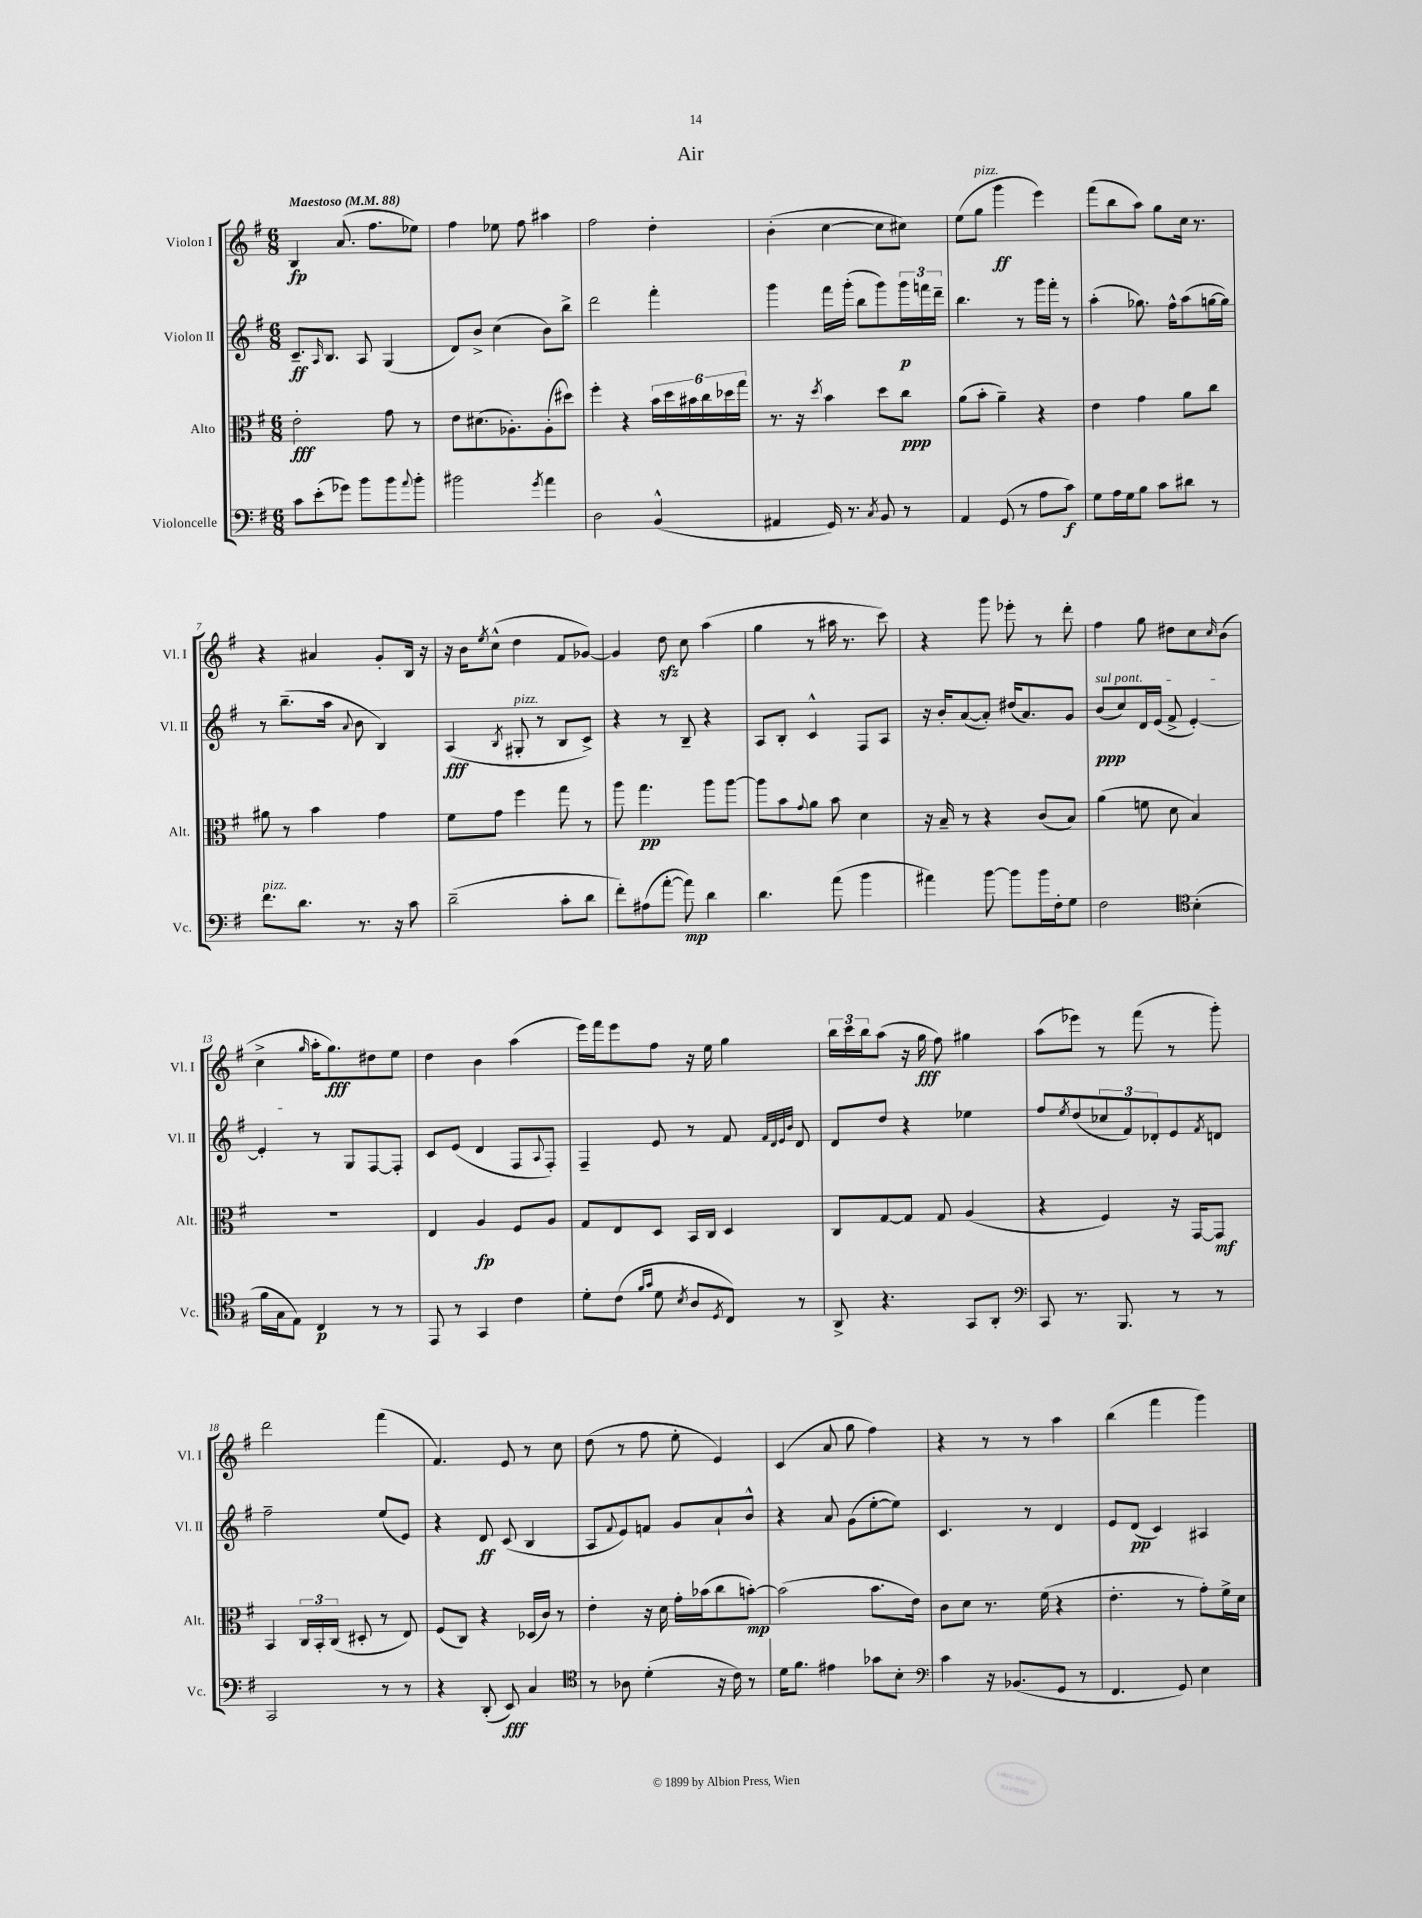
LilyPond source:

\header { title = "Air" }
<<
\new StaffGroup <<
\new Staff = "s0" \with { instrumentName = "Violon I" shortInstrumentName = "Vl. I" } {
    \clef treble \key g \major \numericTimeSignature \time 6/8 \tempo "Maestoso" 4 = 88
    b4\fp a'8.( fis''8. ees''8) |
    fis''4 ees''8 fis''8 ais''4 |
    fis''2 d''4-. |
    b'4-.( c''4~ c''8 cis''8) |
    e''8( g''8^\markup { \italic "pizz." } g'''4\ff e'''4) |
    fis'''8( b''8 a''8) g''8 c''16 r8. |
    r4 ais'4 g'8-. b16 r16 |
    r16 b'16 \acciaccatura { e''8 } c''8-^( d''4 fis'8 ges'8~) |
    ges'4 d''8\sfz c''8 a''4( |
    g''4 r8 ais''16 r8. c'''8) |
    r4 g'''8 ees'''8-. r8 d'''8-. |
    fis''4 g''8 dis''8 c''8 \grace { c''16 } b'8( |
    c''4-> \grace { g''16 } a''16-. g''8.\fff) dis''8 e''8 |
    d''4 b'4 a''4( |
    e'''16) fis'''16 e'''8 fis''8 r16 e''16 g''4 |
    \tuplet 3/2 { b''16 c'''16 b''16 } a''8( r16 g''16\fff fis''8) gis''4 |
    a''8( ees'''8) r8 fis'''8( r8 g'''8-.) |
    d'''2 fis'''4( |
    fis'4.) e'8 r8 c''8 |
    d''8( r8 fis''8 e''8-. e'4) |
    c'4( a'8 g''8 fis''4) |
    r4 r8 r8 a''4 |
    b''4( fis'''4 g'''4) \bar "|." |
}
\new Staff = "s1" \with { instrumentName = "Violon II" shortInstrumentName = "Vl. II" } {
    \clef treble \key g \major \numericTimeSignature \time 6/8
    c'8.--\ff \grace { a16 } b8. a8 g4( |
    d'8) b'8-> c''4( b'8) b''8-> |
    d'''2 fis'''4-. |
    g'''4 fis'''16 g'''16-.( b''8 g'''8) \tuplet 3/2 { g'''16\p f'''16 d'''16-- } |
    b''4. r8 g'''16 fis'''16-. r8 |
    a''4-.( ges''8.) fis''16-^ a''8( g''16~ g''16) |
    r8 b''8.--( a''16 \appoggiatura { a'8 } b'8 b4) |
    a4\fff( \acciaccatura { b8 } gis8-.^\markup { \italic "pizz." } r8 b8 c'8->) |
    r4 r8 b8-- r4 |
    a8 b8-. c'4-^ fis8 a8 |
    r16 b'16-. a'8~( a'8-.) dis''16( a'8.) g'8 |
    \once \override TextSpanner.bound-details.left.text = \markup { \italic "sul pont." } b'8\ppp\startTextSpan( c''8) d'16 e'16( fis'8-> e'4~-.) |
    e'4-.\stopTextSpan r8 g8 fis8~ fis8-. |
    c'8 e'8( d'4 fis8 \appoggiatura { a8 } fis8-.) |
    fis4-- e'8 r8 fis'8 \grace { fis'32 d'32 e'32 b'32 } d'8 |
    d'8 d''8 r4 ees''4 |
    fis''8 \acciaccatura { e''8 } d''8( \tuplet 3/2 { ces''8 fis'8) des'8-. } e'8 \acciaccatura { fis'8 } d'8 |
    fis''2-- e''8( e'8) |
    r4 d'8\ff c'8( b4 |
    a8 \appoggiatura { fis'8 } e'8) f'8 g'8 a'8-! b'8-^ |
    r4 a'8 g'8( e''8~-. e''8) |
    c'4. r8 d'4 |
    e'8 d'8\pp( c'4) ais4 \bar "|." |
}
\new Staff = "s2" \with { instrumentName = "Alto" shortInstrumentName = "Alt." } {
    \clef alto \key g \major \numericTimeSignature \time 6/8
    e'2-.\fff g'8 r8 |
    e'8 dis'8.( aes8.-.) aes8-.( dis''8) |
    fis''4-. r4 \tuplet 6/4 { b'16 d''16 bis'16 c''16 des''16 g''16 } |
    r8. r16 \acciaccatura { d''8 } b'4 d''8 c''8\ppp |
    a'8( b'8-. a'4--) r4 |
    e'4 g'4 a'8 c''8 |
    ais'8 r8 b'4 g'4 |
    fis'8 g'8 fis''4 g''8 r8 |
    a''8 g''4.\pp a''8 a''8~ |
    a''8 b'8 \appoggiatura { g'8 } a'8 b'8 d'4 |
    r16 b16-- r8 r4 c'8( b8) |
    a'4( f'8 d'8 b4) |
    R2. |
    e4 a4\fp fis8 a8 |
    g8 e8 d8 b,16 c16 d4 |
    c8 g8~ g8 g8 a4( |
    r4 fis4) r16 g,16~ g,8\mf |
    b,4 \tuplet 3/2 { c16 b,16-. c16( } dis8-. r8 e8) |
    fis8( c8) r4 des16( c'16) r8 |
    e'4-. r16 d'16 g'16-. bes'16( c''8 b'8~-.\mp) |
    b'2( b'8. e'16) |
    c'8 d'8 r8. fis'16( r4 |
    e'4.-. r8 g'8-.) fis'16-> d'16 \bar "|." |
}
\new Staff = "s3" \with { instrumentName = "Violoncelle" shortInstrumentName = "Vc." } {
    \clef bass \key g \major \numericTimeSignature \time 6/8
    c'8 e'8-.( ges'8) b'8 b'8 \appoggiatura { a'8 } b'8-. |
    bis'2 \acciaccatura { g'8 } a'4 |
    d2 b,4-^( |
    ais,4 g,16) r8. \acciaccatura { c8 } b,8 r8 |
    a,4 g,8( r8 a8 c'8\f) |
    g8 a16 g16 b8 c'8 dis'8 r8 |
    fis'8.^\markup { \italic "pizz." } d'8. r8. r16 c'8 |
    d'2--( c'8-. d'8 |
    fis'8-.) ais8( a'8~-. a'8\mp) d'4 |
    d'4. a'8( b'4 |
    ais'4) b'8~ b'8 b'16 fis16-. g8 |
    fis2 \clef tenor b4-.( |
    fis'16 g16 e8) c4\p r8 r8 |
    e,8 r8 g,4 c'4 |
    d'8-. c'8( \grace { fis'16 g'16 } d'8 \acciaccatura { b8 } a8 \acciaccatura { d8 } c8) r8 |
    a,8-> r4. g,8 a,8-. |
    \clef bass c,8 r8. b,,8. r8 r8 |
    c,2 r8 r8 |
    r4 d,8-.( e,8\fff) c4 |
    \clef tenor r8 aes8 d'4-.( r16 c'16) r8 |
    d'16 fis'8. eis'4 ges'8 b8-. |
    \clef bass c'4 r16 bes,8.( g,8 r8 |
    fis,4. g,8) e4 \bar "|." |
}
>>
>>
